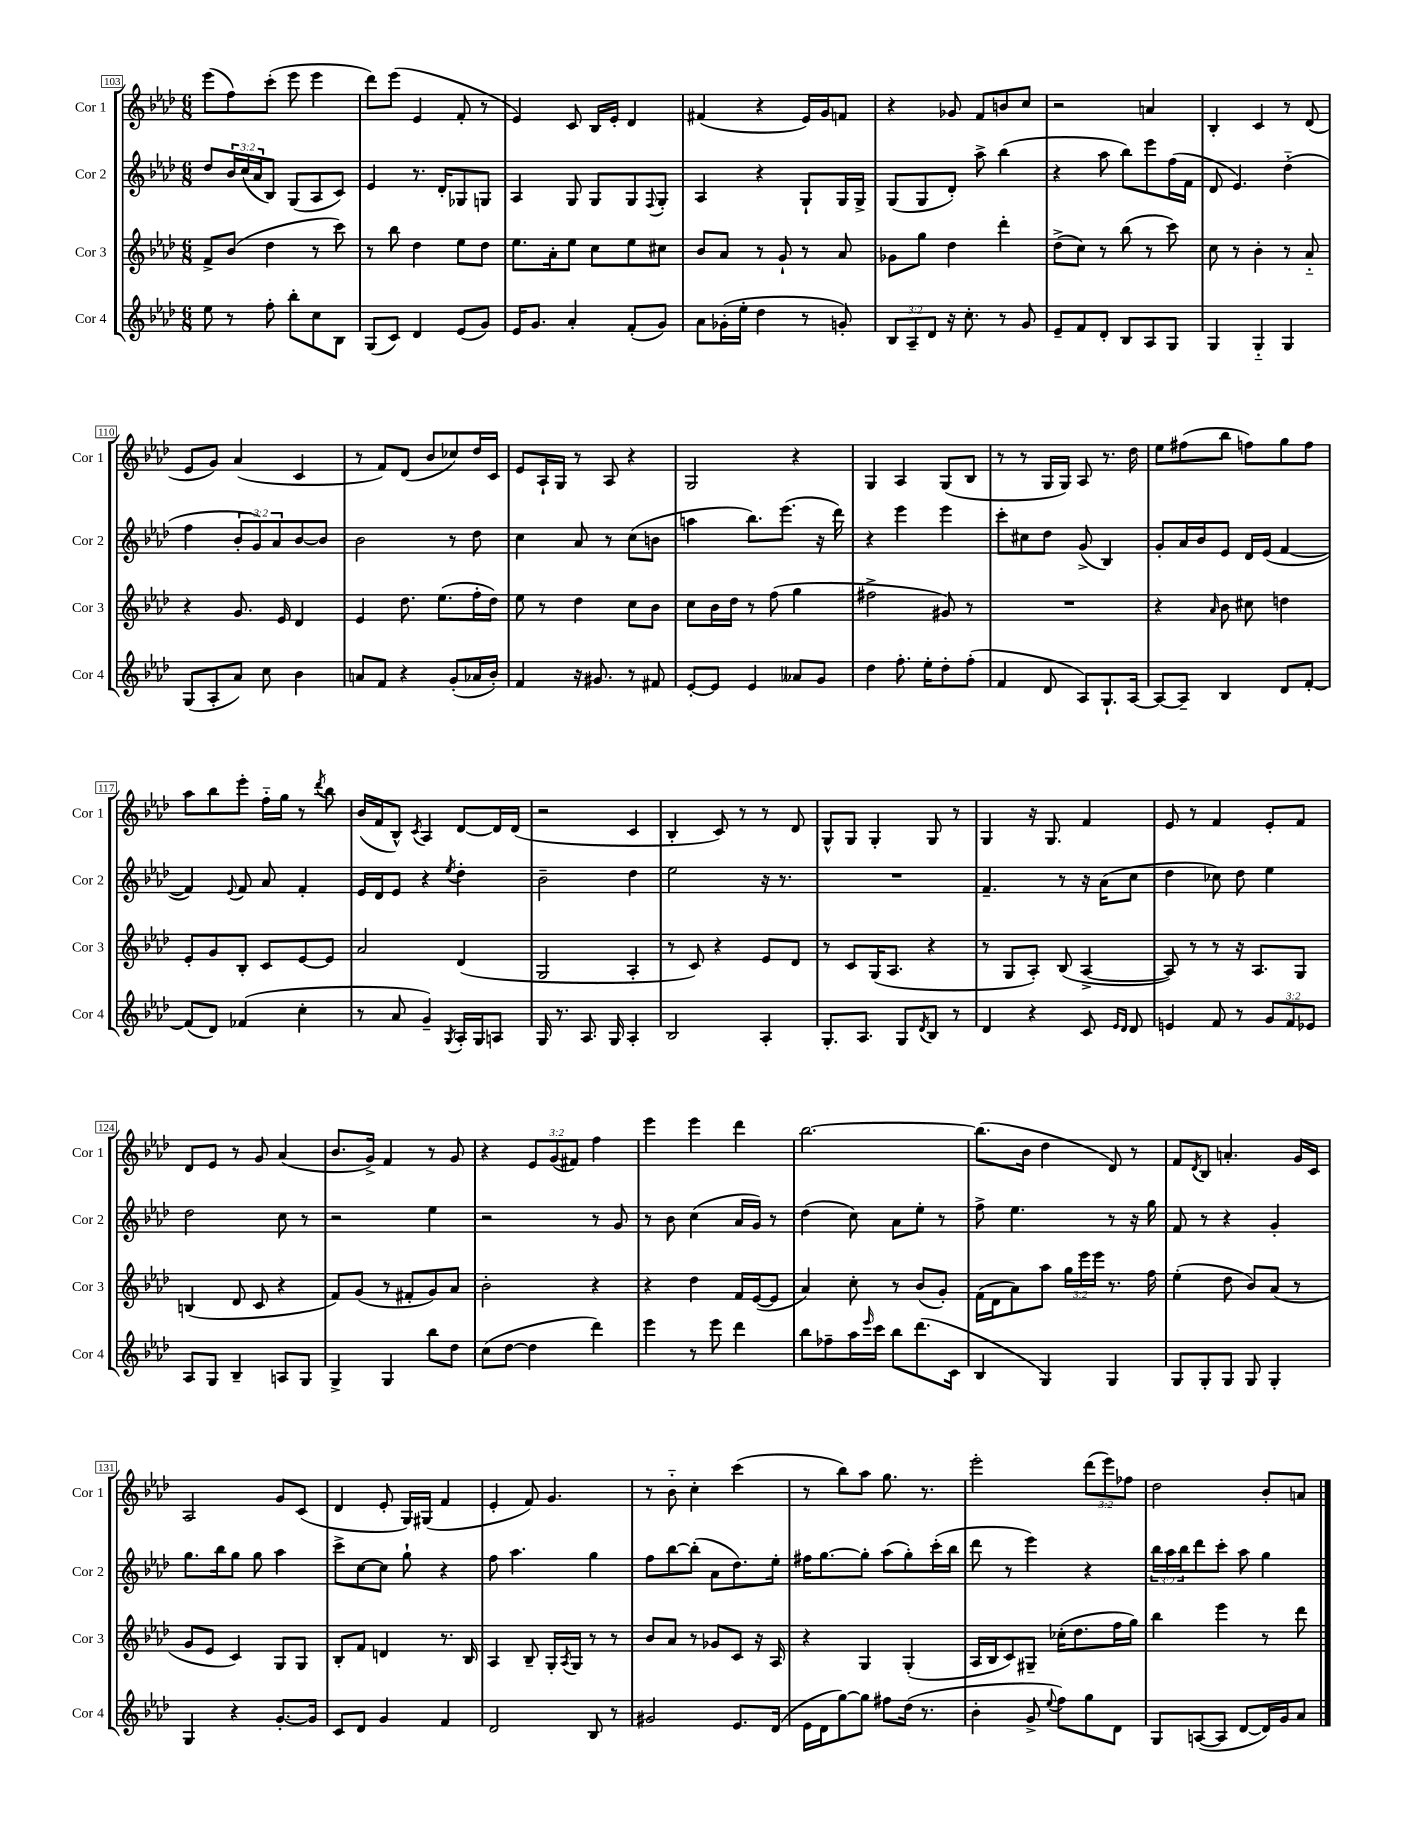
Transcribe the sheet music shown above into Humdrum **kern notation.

**kern	**kern	**kern	**kern
*part4	*part3	*part2	*part1
*staff4	*staff3	*staff2	*staff1
*I"Cor 4	*I"Cor 3	*I"Cor 2	*I"Cor 1
*I'Cor 4	*I'Cor 3	*I'Cor 2	*I'Cor 1
*clefG2	*clefG2	*clefG2	*clefG2
*k[b-e-a-d-]	*k[b-e-a-d-]	*k[b-e-a-d-]	*k[b-e-a-d-]
*M6/8	*M6/8	*M6/8	*M6/8
=103	=103	=103	=103
8ee-\	8f^/L	8dd-/L	(8eee-\L
8r	(8b-/J	24b-/L	8ff\)
.	.	(24cc/	.
.	.	24a-/J	.
8ff'\	4dd-\	8B-/J)	(8ccc'\J
8bb-'\L	.	(8G/L	8eee-\
8cc\	8r	8A-/	4eee-\
8B-\J	8ccc\)	8c/J)	.
=104	=104	=104	=104
(8G/L	8r	4e-/	8ddd-\L)
8c/J)	8bb-\	.	(8eee-\J
4d-/	4dd-\	8.r	4e-/
.	.	16d-'/KL	.
(8e-/L	8ee-\L	8G-X/	8f'/
8g/J)	8dd-\J	8Gn/J	8r
=105	=105	=105	=105
16e-/KL	8.ee-\L	4A-/	4e-/)
8.g/J	.	.	.
.	16a-'\k	.	.
4a-'/	8ee-\J	8G/	8c/
.	8cc\L	8G/L	16B-/LL
.	.	.	16e-'/JJ
(8f'/L	8ee-\	8G/	4d-/
.	.	8qqF/	.
8g/J)	8cc#X\J	8G'/J	.
=106	=106	=106	=106
8a-\L	8b-/L	4A-/	(4f#X/
(16g-X'\L	8a-/J	.	.
16ee-'\JJ	.	.	.
4dd-\	8r	4r	4r
.	8g`/	.	.
8r	8r	8G`/L	16e-/LL)
.	.	.	16g/J
8gn'/)	8a-/	16G/L	8fn/J
.	.	16G^/JJ	.
=107	=107	=107	=107
12B-/L	8g-X\L	(8G/L	4r
12A-~/	.	.	.
.	8gg\J	8G/	.
12d-/J	.	.	.
16r	4dd-\	8d-'/J)	8g-X/
8.cc'\	.	.	.
.	.	8aa-^\	8f/L
8r	4ddd-'\	(4bb-\	8bn/
8g/	.	.	8cc/J
=108	=108	=108	=108
8e-~/L	(8dd-^\L	4r	2r
8f/	8cc\J)	.	.
8d-'/J	8r	8aa-\	.
8B-/L	(8bb-\	8bb-\L)	.
8A-/	8r	8eee-\	4an/
8G/J	8ccc\)	(16ff\L	.
.	.	16f\JJ	.
=109	=109	=109	=109
4G/	8cc\	8d-/	4B-'/
.	8r	4.e-/)	.
4G/	4b-'\	.	4c/
4G/	8r	(4dd-\	8r
.	8a-/	.	(8d-/
!!LO:LB:g=z
=110	=110	=110	=110
(8G/L	4r	4ff\	8e-/L
8A-'/	.	.	8g/J)
8a-/J)	8.g/	12b-'/L	(4a-/
.	.	12g/)	.
8cc\	.	.	.
.	.	12a-/	.
.	16e-/	.	.
4b-\	4d-/	[8b-/	4c/
.	.	8b-/J]	.
=111	=111	=111	=111
8an/L	4e-/	2b-\	8r
8f/J	.	.	8f/L)
4r	8.dd-\	.	(8d-/J
.	.	.	8b-/L
.	(8.ee-\L	.	.
(8g'/L	.	8r	8cc-X/)
16a-X/L	16ff'\L	8dd-\	16dd-/L
16b-'/JJ)	16dd-\JJ)	.	16c/JJ
=112	=112	=112	=112
4f/	8ee-\	4cc\	8e-/L
.	8r	.	16A-`/L
.	.	.	16G/JJ
16r	4dd-\	8a-/	8r
8.g#X/	.	.	.
.	.	8r	8A-/
8r	8cc\L	(8cc\L	4r
8f#X/	8b-\J	8bn\J	.
=113	=113	=113	=113
[8e-'/L	8cc\L	4aan\	2G/
8e-/J]	16b-\L	.	.
.	16dd-\JJ	.	.
4e-/	8r	8.bb-\L)	.
.	(8ff\	.	.
.	.	(8.eee-\J	.
8a--X/L	4gg\	.	4r
8g/J	.	16r	.
.	.	16ddd-\)	.
=114	=114	=114	=114
4dd-\	2ff#X^\	4r	4G/
8.ff'\	.	4eee-\	4A-/
16ee-'\KL	.	.	.
8dd-'\	8g#X/)	4eee-\	(8G/L
(8ff'\J	8r	.	8B-/J
=115	=115	=115	=115
4f/	2.r	8ccc'\L	8r
.	.	8cc#X\	8r
8d-/	.	8dd-\J	16G/LL
.	.	.	16G/JJ)
8A-/L)	.	(8g^/	8A-/
8.G`/	.	4B-/)	8.r
[16A-/Jk	.	.	16dd-\
=116	=116	=116	=116
8A-/L_	4r	8g'/L	8ee-\L
8A-~/J]	.	16a-/L	(8ff#X\
.	.	16b-/J	.
.	16qqa-/	.	.
4B-/	8b-\	8e-/J	8bb-\J
.	8cc#X\	16d-/LL	8ffn\L)
.	.	(16e-/JJ	.
8d-/L	4ddn\	[4f/	8gg\
[8f'/J	.	.	8ff\J
!!LO:LB:g=z
=117	=117	=117	=117
(8f/L]	8e-'/L	4f/])	8aa-\L
8d-/J)	8g/	.	8bb-\
.	.	8qqe-/	.
(4f-X/	8B-'/J	8f/	8eee-'\J
.	8c/L	8a-/	16ff\LL
.	.	.	16gg\JJ
4cc'\	[8e-/	4f'/	8r
.	.	.	8qddd-/
.	8e-/J]	.	8bb-\
=118	=118	=118	=118
8r	2a-/	16e-/LL	(16b-/LL
.	.	16d-/J	16f/J
8a-/	.	8e-/J	8B-^^/J)
.	.	.	8qc/
4g~/)	.	4r	4A-/
8qG/	.	8qee-/	.
16A-'/LL	(4d-/	4dd-'\	[8d-/L
16G/J	.	.	.
8An/J	.	.	16d-/L]
.	.	.	(16d-/JJ
=119	=119	=119	=119
16G/	2G/	2b-~\	2r
8.r	.	.	.
8.A-/	.	.	.
16G/	.	.	.
4A-'/	4A-'/	4dd-\	4c/
=120	=120	=120	=120
2B-/	8r	2ee-\	4B-'/
.	8c/)	.	.
.	4r	.	8c/)
.	.	.	8r
4A-'/	8e-/L	16r	8r
.	.	8.r	.
.	8d-/J	.	8d-/
=121	=121	=121	=121
8.G'/L	8r	2.r	8G^^/L
.	8c/L	.	8G/J
8.A-/J	.	.	.
.	(16G/K	.	4G'/
.	8.A-/J	.	.
8G/L	.	.	.
8qd-/	.	.	.
8B-/J	4r	.	8G/
8r	.	.	8r
=122	=122	=122	=122
4d-/	8r	4.f~/	4G/
.	8G/L	.	.
4r	8A-'/J)	.	16r
.	.	.	8.G/
.	(8B-/	8r	.
8c/	[4A-^/	16r	4f/
.	.	(16a-\KL	.
16qqe-/LL	.	.	.
16qqd-/JJ	.	.	.
8d-/	.	8cc\J	.
=123	=123	=123	=123
4en/	8A-/])	4dd-\	8e-/
.	8r	.	8r
8f/	8r	8cc-X\)	4f/
8r	16r	8dd-\	.
.	8.A-/L	.	.
12g/L	.	4ee-\	8e-'/L
12f/	.	.	.
.	8G/J	.	8f/J
12e-X/J	.	.	.
!!LO:LB:g=z
=124	=124	=124	=124
8A-/L	(4Bn/	2dd-\	8d-/L
8G/J	.	.	8e-/J
4B-~/	8d-/	.	8r
.	8c/	.	8g/
8An/L	4r	8cc\	(4a-/
8G/J	.	8r	.
=125	=125	=125	=125
4G^/	8f/L)	2r	8.b-/L
.	(8g/J	.	.
.	.	.	16g^/Jk)
4G/	8r	.	4f/
.	8f#X'/L	.	.
8bb-\L	8g/)	4ee-\	8r
8dd-\J	8a-/J	.	8g/
=126	=126	=126	=126
(8cc\L	2b-'\	2r	4r
[8dd-\J	.	.	.
4dd-\]	.	.	12e-/L
.	.	.	(12g/
.	.	.	12f#X/J)
4ddd-\)	4r	8r	4ff\
.	.	8g/	.
=127	=127	=127	=127
4eee-\	4r	8r	4eee-\
.	.	8b-\	.
8r	4dd-\	(4cc\	4eee-\
8eee-\	.	.	.
4ddd-\	16f/LL	16a-/LL	4ddd-\
.	([16e-/J	16g/JJ)	.
.	8e-/J]	8r	.
=128	=128	=128	=128
8bb-\L	4a-/)	(4dd-\	[2.bb-\
8ff-X~\	.	.	.
16aa-\L	8cc'\	8cc\)	.
16qqeee-/	.	.	.
16ccc\JJ	.	.	.
8bb-\L	8r	8a-\L	.
(8.ddd-\	(8b-/L	8ee-'\J	.
.	8g'/J)	8r	.
16c\Jk	.	.	.
=129	=129	=129	=129
4B-/	(16f\LL	8ff^\	(8.bb-\L]
.	16d-\J	.	.
.	8a-\)	4.ee-\	.
.	.	.	16b-\Jk
4G/)	8aa-\J	.	4dd-\
.	24gg\LL	.	.
.	24eee-\	.	.
.	24eee-\JJ	.	.
4G/	8.r	8r	8d-/)
.	.	16r	8r
.	16ff\	16gg\	.
=130	=130	=130	=130
8G/L	(4ee-'\	8f/	8f/L
.	.	.	8qd-/
8G'/	.	8r	8B-/J
8G/J	8dd-\	4r	4.an'/
8G/	8b-/L)	.	.
4G'/	(8a-/J	4g'/	.
.	8r	.	16g/LL
.	.	.	16c/JJ
!!LO:LB:g=z
=131	=131	=131	=131
4G/	8g/L	8.gg\L	2A-/
.	8e-/J	.	.
.	.	16bb-\k	.
4r	4c/)	8gg\J	.
.	.	8gg\	.
[8.g'/L	8G/L	4aa-\	8g/L
.	8G/J	.	(8c/J
16g/Jk]	.	.	.
=132	=132	=132	=132
8c/L	8B-'/L	8ccc^\L	4d-/
8d-/J	8f/J	[8cc\	.
4g/	4dn/	8cc\J]	8e-'/
.	.	8gg`\	16G/LL)
.	.	.	(16G#X/JJ
4f/	8.r	4r	4f/
.	16B-/	.	.
=133	=133	=133	=133
2d-/	4A-/	8ff\	4e-'/
.	.	4.aa-\	.
.	8B-~/	.	8f/)
.	16G'/LL	.	4.g/
.	8qA-/	.	.
.	16G/JJ	.	.
8B-/	8r	4gg\	.
8r	8r	.	.
=134	=134	=134	=134
2g#X/	8b-/L	8ff\L	8r
.	8a-/J	[8bb-\	8b-\
.	8r	(8bb-'\J]	4cc'\
.	8g-X/L	8a-\L	.
8.e-/L	8c/J	8.dd-\)	(4ccc\
.	16r	.	.
(16d-/Jk	16A-/	16ee-'\Jk	.
=135	=135	=135	=135
16e-\LL	4r	16ff#X\KL	8r
16d-\J	.	[8.gg\	.
[8gg\)	.	.	8bb-\L)
8gg\J]	4G/	8gg'\J]	8aa-\J
8ff#X\L	.	(8aa-\L	8.gg\
(16dd-\Jk	(4G'/	8gg'\)	.
8.r	.	.	8.r
.	.	(16ccc'\L	.
.	.	16bb-\JJ	.
=136	=136	=136	=136
4b-'\	16A-/LL	8ddd-\	2eee-'\
.	16B-/J	.	.
.	8c/)	8r	.
8g^/	8G#X~/J	4eee-\)	.
8qqee-/	.	.	.
8ff\L)	(16cc-X'\KL	.	.
.	8.dd-\	.	.
8gg\	.	4r	(12ddd-\L
.	.	.	12eee-\)
8d-\J	16ff\L	.	.
.	.	.	12ff-X\J
.	16gg\JJ)	.	.
=137	=137	=137	=137
8G/L	4bb-\	24bb-\LL	2dd-\
.	.	24aa-\	.
.	.	24bb-\J	.
([8An/	.	8ddd-\	.
8A/J]	4eee-\	8ccc'\J	.
[8d-/L	.	8aa-\	.
16d-/L])	8r	4gg\	8b-'/L
16g/J	.	.	.
8a-/J	8ddd-\	.	8an/J
==	==	==	==
*-	*-	*-	*-
